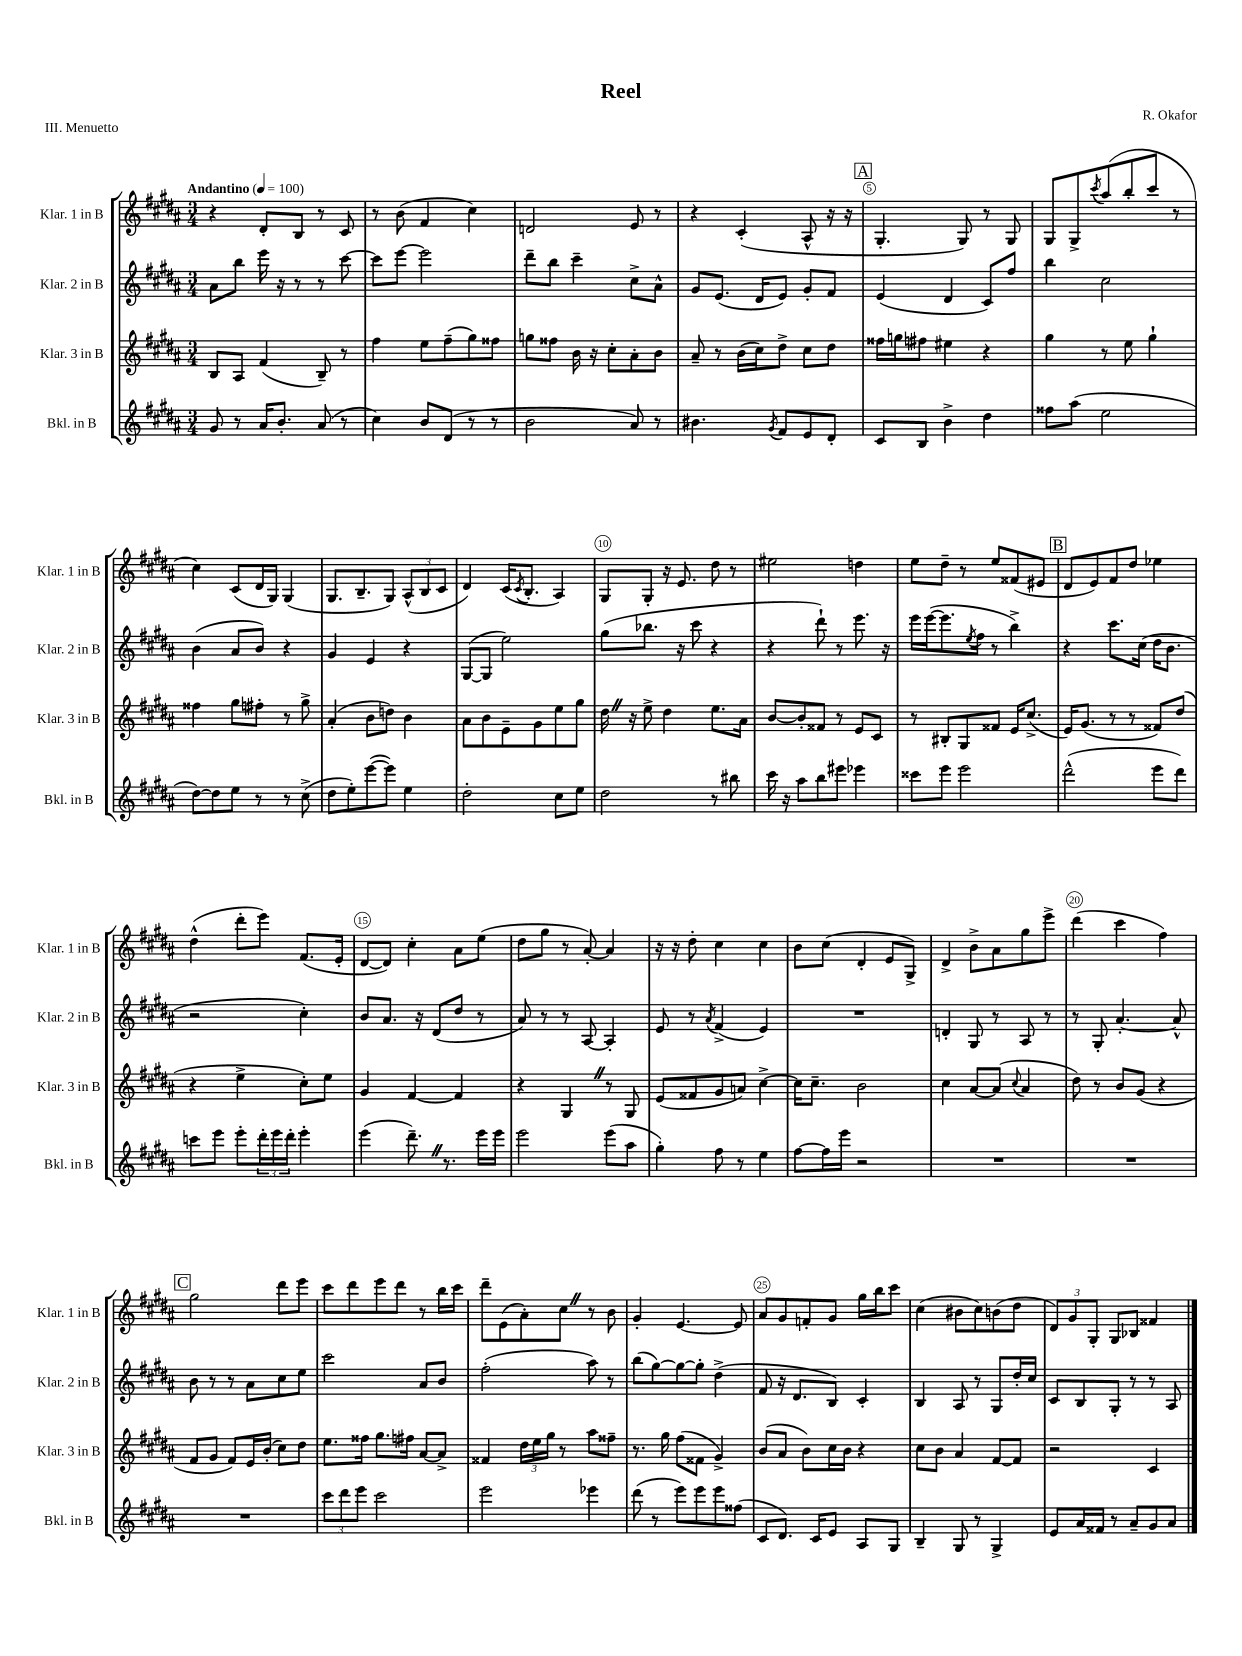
\header { title = "Reel" composer = "R. Okafor" piece = "III. Menuetto" }
<<
\new StaffGroup <<
\new Staff = "s0" \with { instrumentName = "Klar. 1 in B" shortInstrumentName = "Klar. 1 in B" } {
    \clef treble \key b \major \numericTimeSignature \time 3/4 \tempo "Andantino" 4 = 100
    r4 dis'8-. b8 r8 cis'8 |
    r8 b'8( fis'4 cis''4) |
    d'2 e'8 r8 |
    r4 cis'4-.( ais8-^ r16 r16 |
    \mark \markup { \box "A" } gis4.-. gis8) r8 gis8 |
    gis8 gis8-> \acciaccatura { cis'''8 } ais''8( b''8-. cis'''8 r8 |
    cis''4) cis'8( dis'16 gis16) gis4( |
    gis8. b8.-- gis8) \tuplet 3/2 { ais8-^( b8 cis'8 } |
    dis'4) cis'16( \acciaccatura { cis'8 } b8.-. ais4) |
    gis8 gis8-. r16 e'8. dis''8 r8 |
    eis''2 d''4 |
    e''8 dis''8-- r8 e''8 fisis'8( eis'8 |
    \mark \markup { \box "B" } dis'8 e'8) fis'8 dis''8 ees''4 |
    dis''4-^( dis'''8-. e'''8) fis'8.( e'16-. |
    dis'8~ dis'8) cis''4-. ais'8 e''8( |
    dis''8 gis''8 r8 ais'8~-.) ais'4 |
    r16 r16 dis''8-. cis''4 cis''4 |
    b'8 cis''8( dis'4-. e'8 gis8->) |
    dis'4-> b'8-> ais'8 gis''8 e'''8-> |
    dis'''4( cis'''4 fis''4) |
    \mark \markup { \box "C" } gis''2 dis'''8 e'''8 |
    cis'''8 dis'''8 e'''8 dis'''8 r8 b''16 cis'''16 |
    dis'''8-- e'8( ais'8-.) cis''8 \once \override BreathingSign.text = \markup { \musicglyph "scripts.caesura.straight" } \breathe r8 b'8 |
    gis'4-. e'4.~ e'8 |
    ais'8 gis'8 f'8-. gis'8 gis''16 b''16 cis'''8 |
    cis''4( bis'8 cis''8) b'8( dis''8 |
    \tuplet 3/2 { dis'8) gis'8 gis8-. } gis8 bes8 fisis'4 \bar "|." |
}
\new Staff = "s1" \with { instrumentName = "Klar. 2 in B" shortInstrumentName = "Klar. 2 in B" } {
    \clef treble \key b \major \numericTimeSignature \time 3/4
    ais'8 b''8 e'''16 r16 r8 r8 cis'''8~ |
    cis'''8 e'''8~ e'''2 |
    dis'''8-- b''8 cis'''4-- cis''8-> ais'8-^ |
    gis'8 e'8.( dis'16 e'8) gis'8-. fis'8 |
    \mark \markup { \box "A" } e'4( dis'4 cis'8) fis''8 |
    b''4 cis''2 |
    b'4( ais'8 b'8) r4 |
    gis'4 e'4 r4 |
    gis8~( gis8 e''2) |
    gis''8( bes''8. r16 cis'''8 r4 |
    r4 dis'''8-!) r8 e'''8. r16 |
    e'''16 e'''16~( e'''8. \acciaccatura { e''8 } fis''16 r8 b''4->) |
    \mark \markup { \box "B" } r4 cis'''8. cis''16( dis''16 b'8. |
    r2 cis''4-.) |
    b'8 ais'8. r16 dis'8( dis''8 r8 |
    ais'8) r8 r8 ais8~ ais4-. |
    e'8 r8 \acciaccatura { ais'8 } fis'4->( e'4) |
    R2. |
    d'4-. gis8 r8 ais8 r8 |
    r8 gis8-. ais'4.~-. ais'8-^ |
    \mark \markup { \box "C" } b'8 r8 r8 ais'8 cis''8 e''8 |
    cis'''2 ais'8 b'8 |
    fis''2-.( ais''8) r8 |
    b''8( gis''8~) gis''8~ gis''8-. dis''4->( |
    fis'8 r16 dis'8. b8) cis'4-. |
    b4 ais8 r8 gis8 dis''16-. cis''16 |
    cis'8 b8 gis8-. r8 r8 ais8 \bar "|." |
}
\new Staff = "s2" \with { instrumentName = "Klar. 3 in B" shortInstrumentName = "Klar. 3 in B" } {
    \clef treble \key b \major \numericTimeSignature \time 3/4
    b8 ais8 fis'4( b8--) r8 |
    fis''4 e''8 fis''8--( gis''8) fisis''8 |
    g''8 fisis''8 b'16 r16 cis''8-. ais'8-. b'8 |
    ais'8-- r8 b'16( cis''16) dis''8-> cis''8 dis''8 |
    \mark \markup { \box "A" } fisis''16 g''16 fis''8 eis''4 r4 |
    gis''4 r8 e''8 gis''4-! |
    fisis''4 gis''8 fis''8-. r8 gis''8-> |
    ais'4-.( b'8 d''8) b'4 |
    ais'8 b'8 e'8-- gis'8 e''8 gis''8 |
    dis''16 \once \override BreathingSign.text = \markup { \musicglyph "scripts.caesura.straight" } \breathe r16 e''8-> dis''4 e''8. ais'16 |
    b'8~ b'8-. fisis'8 r8 e'8 cis'8 |
    r8 bis8-. gis8 fisis'8 e'16 cis''8.->( |
    \mark \markup { \box "B" } e'16) gis'8.( r8 r8 fisis'8) dis''8( |
    r4 e''4-> cis''8-.) e''8 |
    gis'4 fis'4~ fis'4 |
    r4 gis4 \once \override BreathingSign.text = \markup { \musicglyph "scripts.caesura.straight" } \breathe r8 gis8 |
    e'8( fisis'8 gis'8 a'8) cis''4~-> |
    cis''16 cis''8.-- b'2 |
    cis''4 ais'8~ ais'8( \appoggiatura { cis''8 } ais'4 |
    dis''8) r8 b'8 gis'8( r4 |
    \mark \markup { \box "C" } fis'8 gis'8 fis'8) e'16 b'16-.( cis''8) dis''8 |
    e''8. fisis''16 gis''8. fis''16 ais'8~ ais'8-> |
    fisis'4 \tuplet 3/2 { dis''16 e''16 gis''16 } r8 ais''8 fisis''8-- |
    r8. gis''16 fis''8( fisis'8 gis'4->) |
    b'8( ais'8 b'8) cis''16 b'16 r4 |
    cis''8 b'8 ais'4 fis'8~ fis'8 |
    r2 cis'4 \bar "|." |
}
\new Staff = "s3" \with { instrumentName = "Bkl. in B" shortInstrumentName = "Bkl. in B" } {
    \clef treble \key b \major \numericTimeSignature \time 3/4
    gis'8 r8 ais'16 b'8.-. ais'8( r8 |
    cis''4) b'8 dis'8( r8 r8 |
    b'2 ais'8) r8 |
    bis'4. \acciaccatura { gis'8 } fis'8 e'8 dis'8-. |
    \mark \markup { \box "A" } cis'8 b8 b'4-> dis''4 |
    fisis''8 ais''8( e''2 |
    dis''8~) dis''8 e''8 r8 r8 cis''8->( |
    dis''8 e''8-.) e'''8~( e'''8) e''4 |
    dis''2-. cis''8 e''8 |
    dis''2 r8 bis''8 |
    cis'''16 r16 ais''8 b''8 eis'''8 ees'''4 |
    cisis'''8 e'''8 e'''2 |
    \mark \markup { \box "B" } dis'''2-^( e'''8 dis'''8) |
    c'''8 e'''8 e'''8-. \tuplet 3/2 { dis'''16-. e'''16 dis'''16-. } e'''4-. |
    e'''4( dis'''8.--) \once \override BreathingSign.text = \markup { \musicglyph "scripts.caesura.straight" } \breathe r8. e'''16 e'''16 |
    e'''2 e'''8( ais''8 |
    gis''4-.) fis''8 r8 e''4 |
    fis''8~ fis''16 e'''16 r2 |
    R2. |
    R2. |
    \mark \markup { \box "C" } R2. |
    \tuplet 3/2 { cis'''8 dis'''8 e'''8 } cis'''2 |
    e'''2 ees'''4 |
    dis'''8( r8 e'''8) e'''8 e'''8 fisis''8( |
    cis'8 dis'8.) cis'16 e'8 ais8 gis8 |
    b4-- gis8 r8 gis4-> |
    e'8 ais'16 fisis'16 r8 ais'8-- gis'8 ais'8 \bar "|." |
}
>>
>>
\layout { \context { \Score \override BarNumber.break-visibility = ##(#f #t #t) barNumberVisibility = #(every-nth-bar-number-visible 5) \override BarNumber.stencil = #(make-stencil-circler 0.1 0.3 ly:text-interface::print) } }
